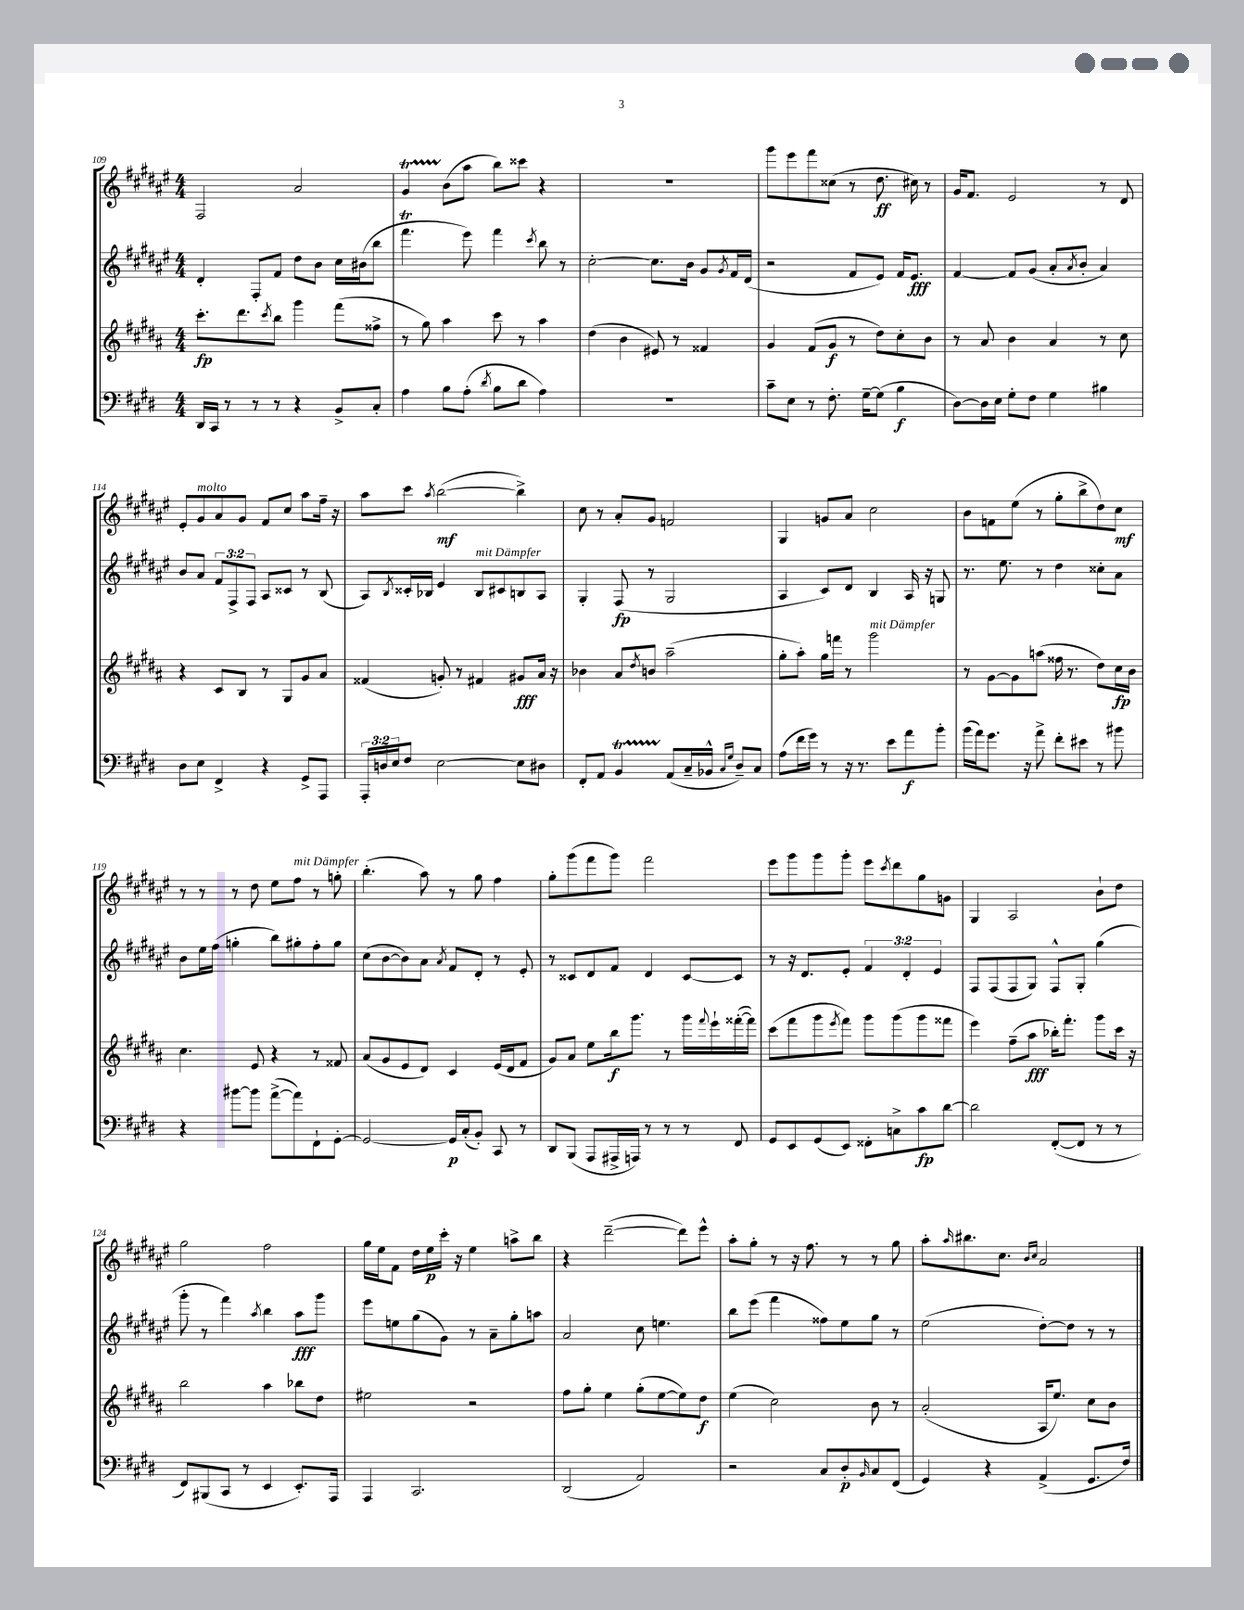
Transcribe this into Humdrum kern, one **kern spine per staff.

**kern	**kern	**kern	**kern
*staff4	*staff3	*staff2	*staff1
*clefF4	*clefG2	*clefG2	*clefG2
*k[f#c#g#d#]	*k[f#c#g#d#a#]	*k[f#c#g#d#a#e#]	*k[f#c#g#d#a#e#]
*M4/4	*M4/4	*M4/4	*M4/4
16DD#	8.ccc#'	4d#'	2F#
16CC#	.	.	.
8r	.	.	.
.	8.ddd#	.	.
8r	.	8F#'	.
.	8qccc#	.	.
8r	8bb	8f#	.
4r	4ggg#	8dd#	2a#
.	.	8b	.
8BB^	(8fff#	16cc#	.
.	.	(16b#	.
8C#'	8ff##^	8bb	.
=	=	=	=
4A	8r	4.fff#	4g#
.	8gg#)	.	.
8B	4aa#	.	(8b
(8A'	.	8eee#)	8aa#
8qd#	.	.	.
8B	8ccc#	4fff#	8bb)
8d#	8r	.	8ccc##
.	.	8qccc#	.
4A)	4aa#	8bb	4r
.	.	8r	.
=	=	=	=
1r	(4dd#	[2cc#'	1r
.	4b	.	.
.	8e#)	8.cc#]	.
.	8r	.	.
.	.	16b	.
.	4f##	8g#	.
.	.	8qg#	.
.	.	16f#	.
.	.	(16d#	.
=	=	=	=
8c#~	4g#	2r	8ggg#
8E	.	.	8eee#
8r	(8f#	.	8fff#
8.F#'	8g#	.	(8cc##
.	8r	8f#	8r
[16G#~	.	.	.
(8G#]	8dd#)	8e#)	8.dd#
4B	8cc#'	16f#	.
.	.	8.e#	16cc#)
.	8b	.	8r
=	=	=	=
[8D#)	8r	[4f#	16g#
.	.	.	8.f#
16D#]	8a#	.	.
16E	.	.	.
8G#'	4b	8f#]	2e#
8F#	.	(8g#	.
4G#	4a#	8a#'	.
.	.	8qa#	.
.	.	8b'	.
4B#	8r	4a#)	8r
.	8cc#	.	8d#
=	=	=	=
8D#	4r	8b	8e#'
8E	.	8a#	8g#
4FF#^	8c#	12f#	8a#
.	.	12F#^	.
.	8B	.	8g#
.	.	12F#	.
4r	8r	8A#	8f#
.	8G#	8c##	8cc#
8GG#^	8g#	8r	8aa#
8AAA	8a#	(8B	16ff#~
.	.	.	16r
=	=	=	=
24AAA'	(4f##	8A#)	8aa#
24D	.	.	.
24E	.	.	.
.	.	8qB	.
8F#	.	16c##'	8ccc#
.	.	16B-	.
.	.	.	8qaa#
[2E	8g')	4e#	([2bb
.	8r	.	.
.	4f#	8B-	.
.	.	8c#	.
8E]	8g#	8B	4bb^])
8D#	16a#	8A#	.
.	16r	.	.
=	=	=	=
8FF#'	4b-	4G#'	8cc#
8AA	.	.	8r
4BB	8a#	(8F#	8a#'
.	8qdd#	.	.
.	8b	8r	8g#
(8AA	(2aa#~	2G#	2f
16C#~	.	.	.
16BB-^^	.	.	.
16qqC#	.	.	.
16qqG#	.	.	.
8D#~)	.	.	.
8C#	.	.	.
=	=	=	=
(8A	8gg#'	4A#	4G#
16f#	8aa#')	.	.
16g#)	.	.	.
8r	16gg#	8c#)	8g
.	16fff	.	.
16r	8r	8d#	8a#
8.r	.	.	.
.	2ggg#	4B	2cc#
8e	.	.	.
8a	.	16A#	.
.	.	16r	.
8b'	.	8G	.
=	=	=	=
(16b	8r	8.r	8b
16a)	.	.	.
8.g#	[8g#	.	8f
.	.	8.ee#	.
.	8g#]	.	(8ee#
16r	.	.	.
8a^	(8aa	8r	8r
8f#'	16ff##	4dd#	8gg#'
.	8.r	.	.
8e#	.	.	8bb^
8r	8dd#)	8cc##'	8dd#)
8b#	16cc#	8a#	8cc#
.	16b	.	.
=	=	=	=
4r	4.cc#	8b	8r
.	.	16ee#	8r
.	.	(16ff#	.
[8b#	.	4gg'	8r
8b#]	8e	.	8dd#
([8a^	4r	8bb)	8ee#
8a])	.	8gg#'	8ff#
8FF#`	8r	8ff#'	8r
[8GG#'	8f##	8gg#	8gg'
=	=	=	=
2GG#_	(8a#	(8cc#	(4.bb'
.	8g#	[8b	.
.	8e	8b])	.
.	8d#)	8a#	8aa#)
.	.	8qa#	.
16GG#]	4c#	8f#	8r
(16C#'	.	.	.
8BB')	.	8d#'	8gg#
8CC#	(16e	8r	4ff#
.	16d#	.	.
8r	8f#	8e#'	.
=	=	=	=
8DD#	8g#)	8r	8gg#'
(8BBB	8a#	8c##	(8ggg#
8AAA	8ee	8d#	8fff#
16AAA#^	16bb	8f#	8ggg#)
16AAA)	8.ggg#	.	.
8r	.	4d#	2fff#
8r	8r	.	.
8r	16ggg#	[8c##	.
.	8qqfff#	.	.
.	16eee`	.	.
8FF#	([16fff##'	8c##]	.
.	16fff##])	.	.
=	=	=	=
8GG#	(8ccc#	8r	8eee#
8EE	8fff#	16r	8ggg#
.	.	8.d#	.
(8GG#	8ggg#	.	8ggg#
.	8qeee	.	.
8EE)	8fff#)	8e#'	8ggg#'
8FF##'	8ggg#	6f#	8eee#
.	.	.	8qccc#
8C^	(8ggg#	.	8ddd#
.	.	6d#'	.
8c#	8ggg#	.	8gg#
.	.	6e#	.
[8d#	8fff##	.	8g
=	=	=	=
2d#]	4eee)	8F#	4G#
.	.	(8F#	.
.	(8ff#~	8F#	2A#
.	8aa#	8G#)	.
([8FF#'	16bb-')	8F#^^	.
.	8.fff#'	.	.
8FF#]	.	8G#'	.
8r	8ggg#	(4gg#	8b`
8r	16ccc#	.	8dd#
.	16r	.	.
=	=	=	=
8FF#)	2bb	8ggg#'	2gg#
(8BBB#	.	8r	.
8CC#	.	4fff#)	.
8r	.	.	.
.	.	8qaa#	.
4EE	4aa#	4bb	2ff#
8.EE')	8bb-	8aa#	.
.	8dd#	8ggg#	.
16AAA	.	.	.
=	=	=	=
4AAA	2ee#	8eee#	16gg#
.	.	.	16ee#
.	.	8ee	8f#
2.CC#	.	(8gg#	16dd#
.	.	.	16ee#
.	.	8g#)	16ccc#'
.	.	.	16r
.	2r	8r	4ee#
.	.	8a#~	.
.	.	8gg#'	8aa^
.	.	8aa	8bb
=	=	=	=
(2DD#	8ff#	2a#	4r
.	8gg#'	.	.
.	4ee	.	([2ddd#~
2AA)	(8gg#'	8cc#	.
.	[8ee	4.ee	.
.	8ee])	.	8ddd#])
.	8dd#	.	8eee#^^
=	=	=	=
2r	(4ee	8bb	8aa#'
.	.	(8eee#	8gg#'
.	2cc#)	4fff#	8r
.	.	.	16r
.	.	.	8.ff#
8C#	.	8ff##)	.
8D#'	.	8ee#	8r
16qqBB	.	.	.
8C#	8b	8gg#	8r
(8FF#	8r	8r	8gg#
=	=	=	=
4GG#)	(2a#'	(2ee#	8aa#'
.	.	.	16qqaa#
.	.	.	8.bb#
4r	.	.	.
.	.	.	8.cc#
.	.	.	16qqb
.	.	.	16qqcc#
(4AA^	16A#	[8dd#')	2a#
.	8.ee)	.	.
.	.	8dd#]	.
8.GG#	8cc#	8r	.
.	8b	8r	.
16F#)	.	.	.
==	==	==	==
*-	*-	*-	*-
